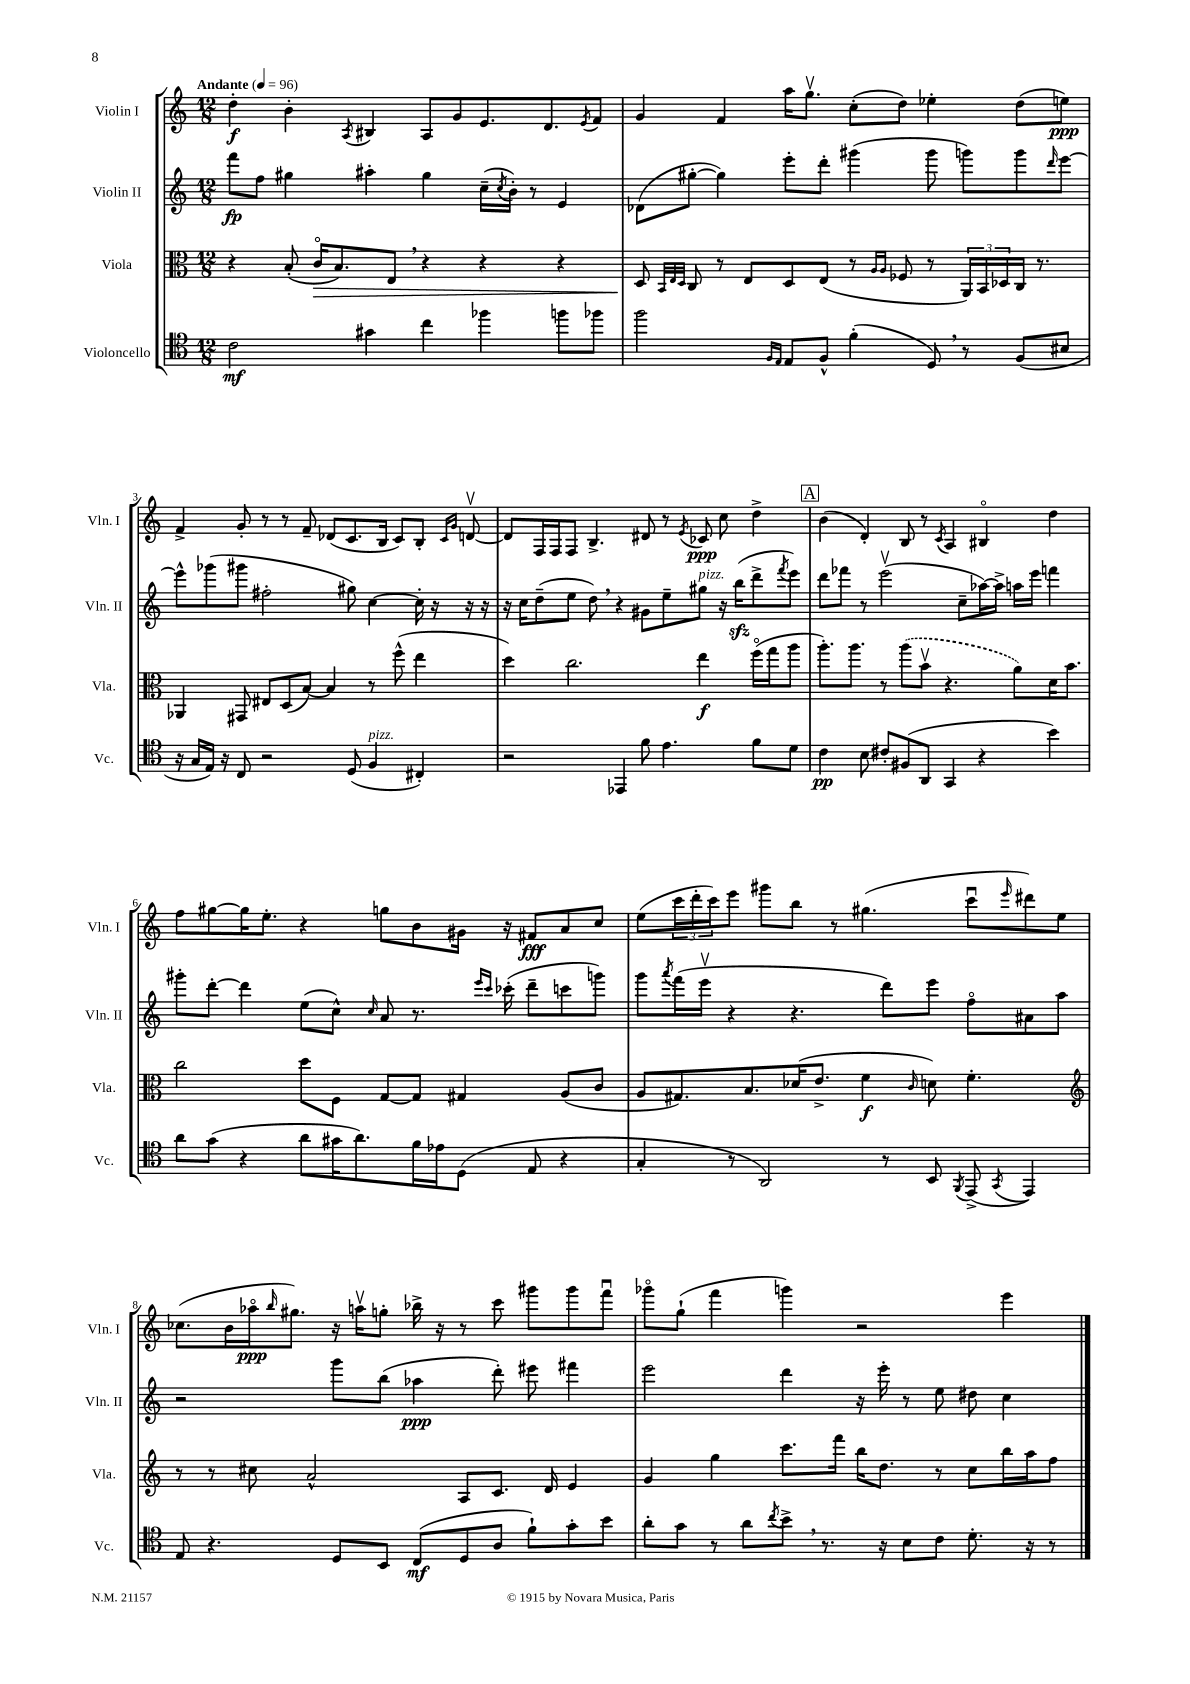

**kern	**dynam	**kern	**dynam	**kern	**dynam	**kern	**dynam
*part4	*part4	*part3	*part3	*part2	*part2	*part1	*part1
*staff4	*staff4	*staff3	*staff3	*staff2	*staff2	*staff1	*staff1
*I"Violoncello	*	*I"Viola	*	*I"Violin II	*	*I"Violin I	*
*I'Vc.	*	*I'Vla.	*	*I'Vln. II	*	*I'Vln. I	*
*clefC4	*	*clefC3	*	*clefG2	*	*clefG2	*
*k[]	*	*k[]	*	*k[]	*	*k[]	*
*M12/8	*	*M12/8	*	*M12/8	*	*M12/8	*
*MM96	*	*MM96	*	*MM96	*	*MM96	*
=1	=1	=1	=1	=1	=1	=1	=1
!	!	!	!	!	!	!LO:TX:a:B:t=Andante	!
2c\	mf	4r	.	8fff\L	fp	4dd'\	f
.	.	.	.	8ff\J	.	.	.
.	.	(8B'/	.	4gg#X\	.	4b'\	.
!	!	!	!LO:HP:b	!	!	!	!
.	.	16c/KL	>	.	.	.	.
.	.	8.B/)	.	.	.	.	.
.	.	.	.	.	.	8qA/	.
4g#X\	.	.	.	4aa#X'\	.	4B#X/	.
.	.	8E,/J	.	.	.	.	.
4cc\	.	4r	.	4gg#\	.	8A/L	.
.	.	.	.	.	.	8g/	.
4ff-X\	.	4r	.	(16cc~\LL	.	8.e/	.
.	.	.	.	8qcc/	.	.	.
.	.	.	.	16b'\JJ)	.	.	.
.	.	.	.	8r	.	.	.
.	.	.	.	.	.	8.d/	.
8ffn\L	.	4r	.	4e/	.	.	.
.	.	.	.	.	.	8qe/	.
8ff-X\J	.	.	.	.	.	8f/J	.
=2	=2	=2	=2	=2	=2	=2	=2
2ff\	.	8D/	.	(8d-X\L	.	4g/	.
.	.	32qqBB/LLL	.	.	.	.	.
.	.	32qqE/	.	.	.	.	.
.	.	32qqD/JJJ	.	.	.	.	.
.	.	8C/	]	[8gg#X'\J	.	.	.
.	.	8r	.	4gg#\])	.	4f/	.
.	.	8E/L	.	.	.	.	.
16qqF/LL	.	.	.	.	.	.	.
16qqE/JJ	.	.	.	.	.	.	.
8E/L	.	8D/	.	8eee'\L	.	16aa\KL	.
.	.	.	.	.	.	8.ggv\J	.
8F^^/J	.	(8E/J	.	8ddd'\J	.	.	.
(4f'\	.	8r	.	(4ggg#X\	.	(8cc'\L	.
.	.	16qqA/LL	.	.	.	.	.
.	.	16qqA/JJ	.	.	.	.	.
.	.	8F-X/	.	.	.	8dd\J)	.
8D,/)	.	8r	.	8ggg#\	.	4ee-X'\	.
8r	.	24AA/LL)	.	8gggn\L)	.	.	.
.	.	24BB/	.	.	.	.	.
.	.	24D-X/	.	.	.	.	.
(8F/L	.	16C/JJ	.	8ggg\	.	(8dd\L	.
.	.	8.r	.	.	.	.	.
.	.	.	.	16qqddd/	.	.	.
8B#X/J	.	.	.	[8eee\J	.	8een\J)	ppp
!!LO:LB:g=z
=3	=3	=3	=3	=3	=3	=3	=3
16r	.	4AA-X/	.	8eee^^\L]	.	4f^/	.
16G/LL	.	.	.	.	.	.	.
16E/JJ)	.	.	.	(8ggg-X\	.	.	.
16r	.	.	.	.	.	.	.
8C/	.	8GG#X/	.	8ggg#X\J	.	8g'/	.
2r	.	8E#X/L	.	2ff#X'\	.	8r	.
.	.	(8D/	.	.	.	8r	.
.	.	[8B/J)	.	.	.	8f~/	.
.	.	4B/]	.	.	.	(8d-X/L	.
(8D/	.	.	.	8gg#X\)	.	8.c/	.
!LO:TX:a:i:t=pizz.	!	!	!	!	!	!	!
4F/	.	8r	.	[4cc\	.	.	.
.	.	.	.	.	.	16B/Jk	.
.	.	(8ff^^\	.	.	.	8c/L)	.
4C#X'/)	.	4ee\	.	16cc'\]	.	8B'/J	.
.	.	.	.	16r	.	.	.
.	.	.	.	.	.	16qqc/LL	.
.	.	.	.	.	.	16qqg/JJ	.
.	.	.	.	16r	.	[8dnv/	.
.	.	.	.	16r	.	.	.
=4	=4	=4	=4	=4	=4	=4	=4
2r	.	4dd\)	.	16r	.	8d/L]	.
.	.	.	.	16cc\KL	.	.	.
.	.	.	.	(8dd~\	.	16F/L	.
.	.	.	.	.	.	16F/J	.
.	.	2.cc\	.	8ee\J	.	8F/J	.
.	.	.	.	8dd,\)	.	4.B^/	.
4EE-X/	.	.	.	4r	.	.	.
8f\	.	.	.	8g#X\L	.	8d#X/	.
4.e\	.	.	.	8ee~\	.	8r	.
.	.	.	.	.	.	8qe/	.
!	!	!	!	!LO:TX:a:i:t=pizz.	!	!	!
.	.	4ee\	f	8gg#X\J	.	8c-X/	ppp
.	.	.	.	16r	.	8cc\	.
.	.	.	.	(16bbzz\KL	.	.	.
8f\L	.	(16ff\LL	.	8ddd^\	.	4dd^\	.
.	.	16gg\J	.	.	.	.	.
.	.	.	.	8qfff/	.	.	.
8d\J	.	8aa\J	.	8eee\J)	.	.	.
!!LO:REH:place=s1:t=A
=5	=5	=5	=5	=5	=5	=5	=5
4c\	pp	8.aa'\L)	.	8ddd\L	.	(4b\	.
.	.	.	.	8fff-X\J	.	.	.
.	.	8.aa\J	.	.	.	.	.
8B\	.	.	.	8r	.	4d'/)	.
8c#X'/L	.	8r	.	(2eeev\	.	.	.
(8F#X/	.	(8aa\L	.	.	.	8B/	.
8AA/J	.	8bv\J	.	.	.	8r	.
.	.	.	.	.	.	8qc/	.
4GG/	.	4.r	.	.	.	4A/	.
.	.	.	.	8cc~\L	.	.	.
4r	.	.	.	[16aa-X\L)	.	4B#X/	.
.	.	.	.	16aa-^\JJ]	.	.	.
.	.	8a\L)	.	16aan\LL	.	.	.
.	.	.	.	16eee\JJ	.	.	.
4b\)	.	16d\K	.	4fffn\	.	4dd\	.
.	.	8.b\J	.	.	.	.	.
!!LO:LB:g=z
=6	=6	=6	=6	=6	=6	=6	=6
8a\L	.	2cc\	.	8ggg#X'\L	.	8ff\L	.
(8g\J	.	.	.	[8ddd'\J	.	[8gg#X\	.
4r	.	.	.	4ddd\]	.	16gg#\K]	.
.	.	.	.	.	.	8.ee'\J	.
8a\L	.	8dd\L	.	(8ee\L	.	4r	.
16g#X\K	.	8F\J	.	8cc^^\J)	.	.	.
8.a\)	.	.	.	.	.	.	.
.	.	.	.	16qqcc/	.	.	.
.	.	[8G/L	.	8a/	.	8ggn\L	.
16f\L	.	8G/J]	.	8.r	.	8b\	.
16e-X\J	.	.	.	.	.	.	.
(8D\J	.	4G#X/	.	.	.	16g#X\Jk	.
.	.	.	.	16qqeee/LL	.	.	.
.	.	.	.	16qqccc/JJ	.	.	.
.	.	.	.	(16ccc-X'\	.	16r	.
8E/	.	.	.	8ddd~\L	.	8f#X/L	fff
4r	.	(8A/L	.	8cccn\	.	8a/	.
.	.	8c/J	.	8gggn\J)	.	8cc/J	.
=7	=7	=7	=7	=7	=7	=7	=7
4G'/	.	8A/L	.	8ggg\L	.	(8ee\L	.
.	.	.	.	8qaaa/	.	.	.
.	.	8.G#X/)	.	(16fff\L	.	24ccc\L	.
.	.	.	.	.	.	24ddd'\	.
.	.	.	.	16eeev\JJ	.	.	.
.	.	.	.	.	.	24ccc\J)	.
8r	.	.	.	4r	.	8eee\J	.
.	.	8.B/	.	.	.	.	.
2AA/)	.	.	.	.	.	8ggg#X\L	.
.	.	(16d-X/K	.	4.r	.	8bb\J	.
.	.	8.e^/J	.	.	.	.	.
.	.	.	.	.	.	8r	.
.	.	4f\	f	.	.	(4.gg#X\	.
8r	.	.	.	8ddd\L)	.	.	.
.	.	16qqc/	.	.	.	.	.
8BB/	.	8dn\)	.	8eee\J	.	.	.
8qFF/	.	.	.	.	.	.	.
(8EE^/	.	4.f'\	.	8ff\L	.	8cccu\L	.
8qGG/	.	.	.	.	.	16qqeee/	.
4EE/)	.	.	.	8a#X\	.	8ddd#X\)	.
.	.	.	.	8aa\J	.	8ee\J	.
!!LO:LB:g=z
=8	=8	=8	=8	=8	=8	=8	=8
*	*	*clefG2	*	*	*	*	*
8E/	.	8r	.	2r	.	(8.cc-X\L	.
4.r	.	8r	.	.	.	.	.
.	.	.	.	.	.	16b\L	.
.	.	8cc#X\	.	.	.	16aa-X\J	ppp
.	.	.	.	.	.	16qqbb/	.
.	.	.	.	.	.	8.gg#X\J)	.
.	.	2a^^/	.	.	.	.	.
8D/L	.	.	.	8ggg\L	.	16r	.
.	.	.	.	.	.	16aanv\KL	.
8BB/J	.	.	.	(8bb\J	.	8ggn'\J	.
(8C/L	mf	.	.	4aa-X\	ppp	16bb-X^\	.
.	.	.	.	.	.	16r	.
8D/	.	8A/L	.	.	.	8r	.
8A/J	.	8.c/J	.	8ddd'\)	.	8ccc\	.
8f`\L)	.	.	.	8eee#X\	.	8ggg#X\L	.
.	.	16d/	.	.	.	.	.
8g'\	.	4e/	.	4fff#X\	.	8ggg#\	.
8b\J	.	.	.	.	.	8fffu\J	.
=9	=9	=9	=9	=9	=9	=9	=9
8a'\L	.	4g/	.	2eee\	.	8ggg-X\L	.
8g\J	.	.	.	.	.	(8gg`\J	.
8r	.	4gg\	.	.	.	4fff\	.
8a\L	.	.	.	.	.	.	.
8qcc/	.	.	.	.	.	.	.
8b^,\J	.	8.ccc\L	.	4ddd\	.	4gggn\)	.
8.r	.	.	.	.	.	.	.
.	.	16fff\Jk	.	.	.	.	.
.	.	16bb\KL	.	16r	.	2r	.
16r	.	8.dd\J	.	16eee'\	.	.	.
8B\L	.	.	.	8r	.	.	.
8c\J	.	8r	.	8ee\	.	.	.
8.d'\	.	8cc\L	.	8dd#X\	.	.	.
.	.	16bb\L	.	4cc\	.	4eee\	.
16r	.	16aa\J	.	.	.	.	.
8r	.	8ff\J	.	.	.	.	.
==	==	==	==	==	==	==	==
*-	*-	*-	*-	*-	*-	*-	*-
